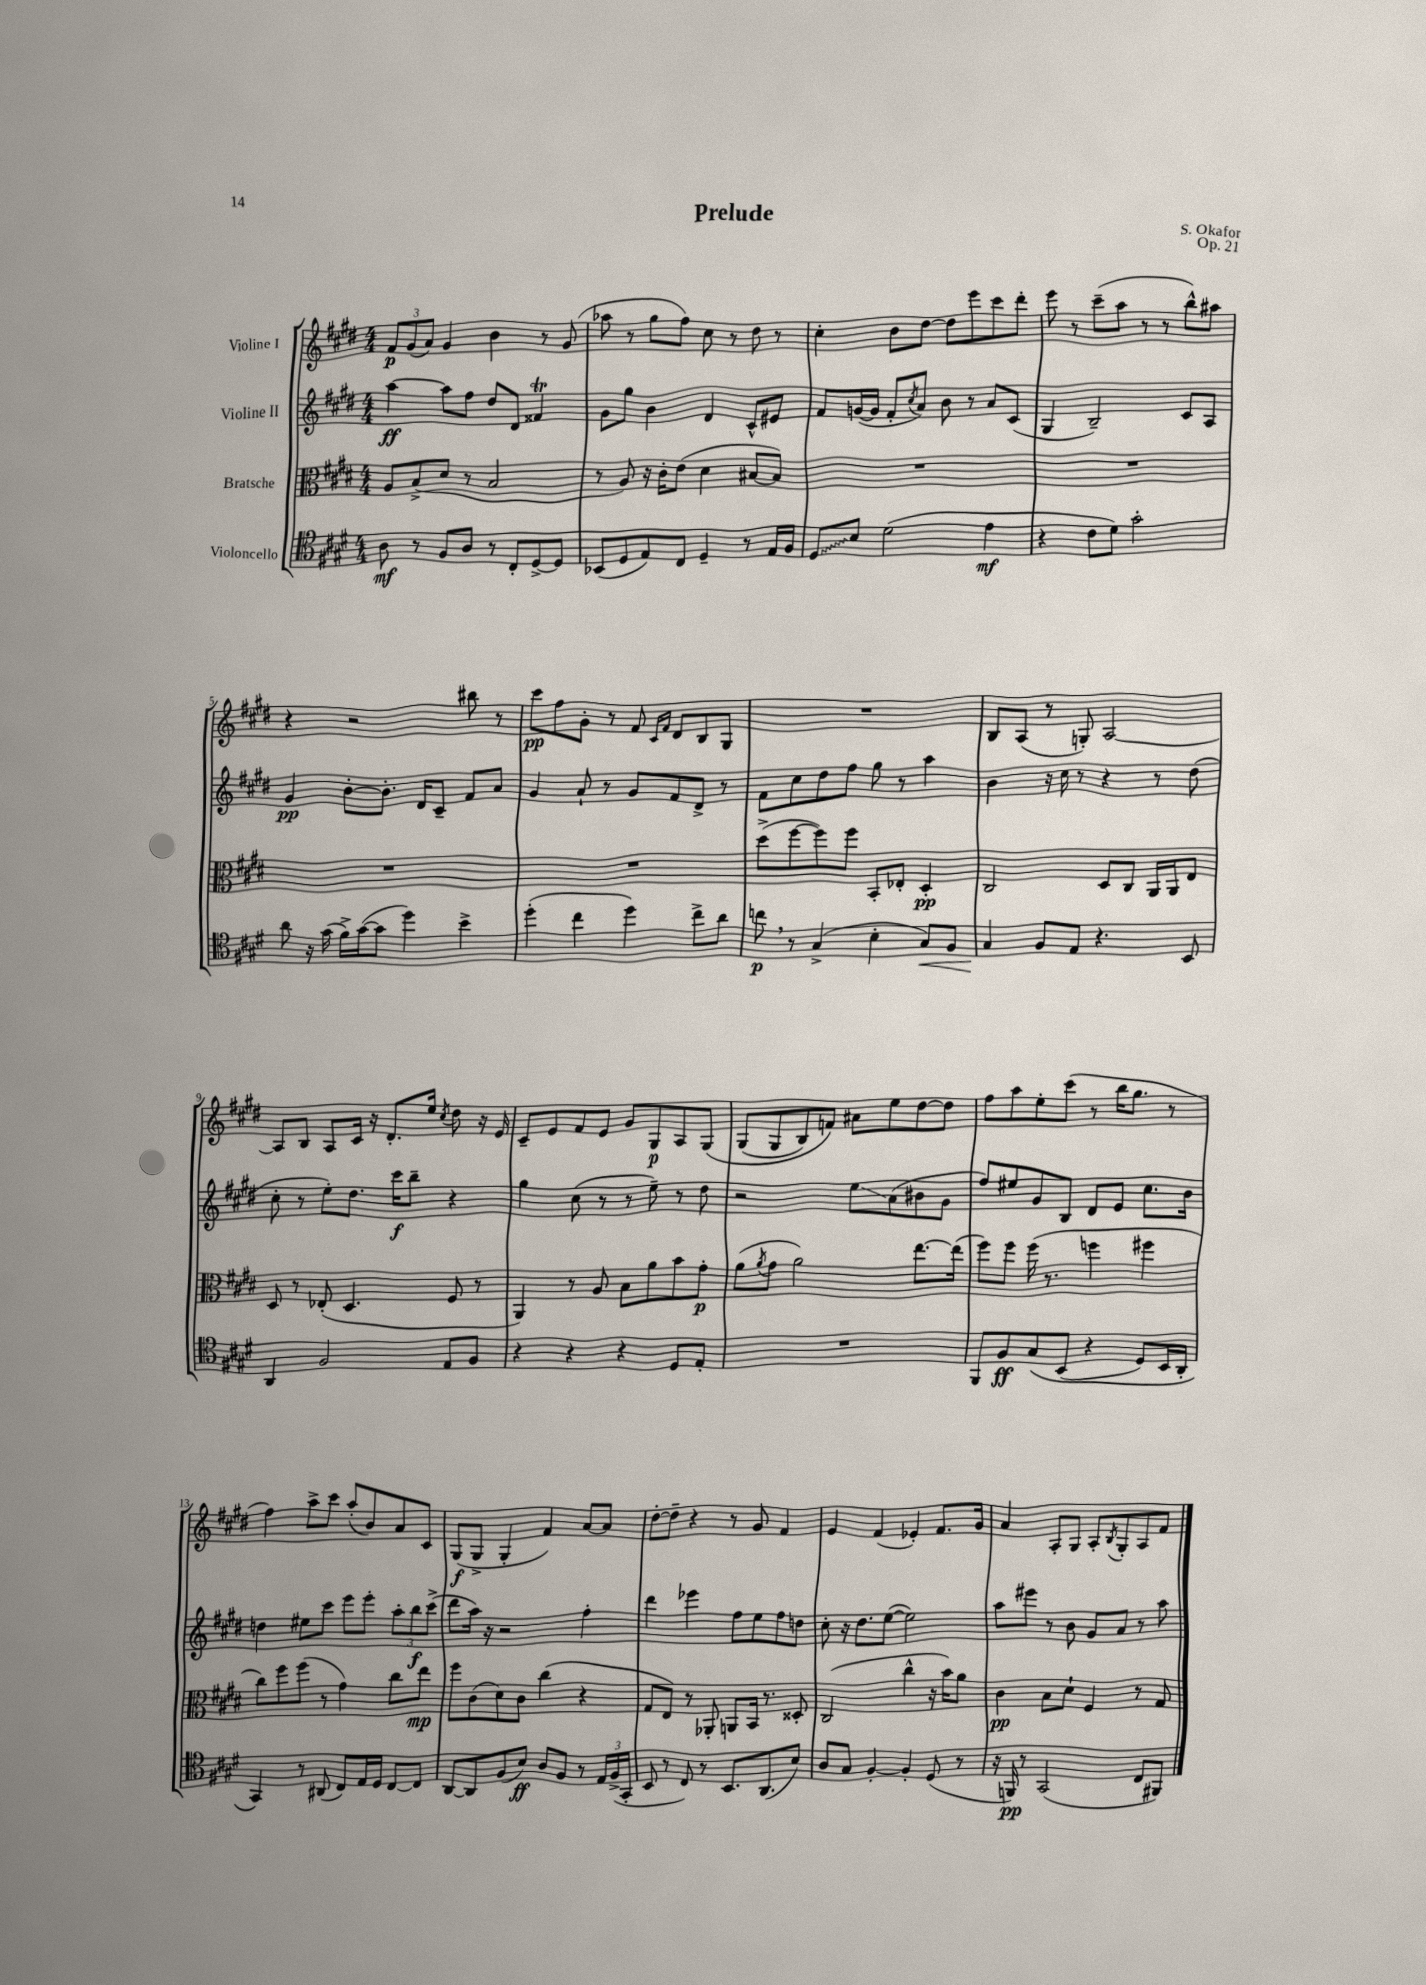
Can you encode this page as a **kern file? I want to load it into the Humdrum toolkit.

**kern	**kern	**kern	**kern
*staff4	*staff3	*staff2	*staff1
*clefC4	*clefC3	*clefG2	*clefG2
*k[f#c#g#d#]	*k[f#c#g#d#]	*k[f#c#g#d#]	*k[f#c#g#d#]
*M4/4	*M4/4	*M4/4	*M4/4
8A\	8A/L	[4aa\	12f#/L
.	.	.	(12g#/
8r	(8B^/	.	.
.	.	.	12a/J)
8F#/L	8d#/J	8aa\]L	4g#/
8A/J	8r	8ff#\J	.
8r	2B/	8dd#/L	4b\
8C#'/L	.	8d#/J	.
[8D#^/	.	4f##/	8r
8D#/]J	.	.	(8g#/
=	=	=	=
(8BB-/L	8r	8g#\L	8aa-\
8D#/	8A/)	8gg#\J	8r
8E/)	16r	4b\	8gg#\L
.	16c#'\LK	.	.
8C#/J	(8e\J	.	8ff#\J)
4D#~/	4d#\	4d#/	8cc#\
.	.	.	8r
8r	[8B#/L	8c#^^/L	8dd#\
16E/LL	8B#/]J)	8e#/J	8r
16F#/JJ	.	.	.
=	=	=	=
8D#/L	1r	8f#/L	4cc#'\
8B/J	.	([16g/L	.
.	.	16g/]JJ	.
(2d#\	.	8f#'/L	8b\L
.	.	8qcc#/	.
.	.	8a/J)	[8dd#\J
.	.	8b\	8dd#\]L
.	.	8r	8eee\
4e\	.	8a/L	8ccc#\
.	.	(8c#/J	8ddd#'\J
=	=	=	=
4r	1r	4G#/	8eee\
.	.	.	8r
8c#\L	.	2B~/)	(8ccc#~\L
8d#\J)	.	.	8aa\J
2g#'\	.	.	8r
.	.	.	8r
.	.	8c#/L	8bb^^\L)
.	.	8A/J	8aa#\J
=	=	=	=
8a\	1r	4g#/	4r
16r	.	.	.
(16g#\	.	.	.
16f#^\LL)	.	[8b'\L	2r
([16g#\J	.	.	.
8g#\]J	.	8.b'\]J	.
4dd#\)	.	.	.
.	.	16d#/LK	.
.	.	8c#~/J	.
4b^\	.	8f#/L	8bb#\
.	.	8a/J	8r
=	=	=	=
(4dd#'\	1r	4g#/	8ccc#\L
.	.	.	8ff#\
4cc#\	.	8a`/	8g#'\J
.	.	8r	8r
4dd#\)	.	8g#/L	8f#/
.	.	.	16qqc#/LL
.	.	.	16qqf#/JJ
.	.	8f#/	8d#/L
8cc#^\L	.	8d#^/J	8B/
8a\J	.	8r	8G#/J
=	=	=	=
8cc\	(8dd#^\L	8f#\L	1r
8r	[8ff#\	8cc#\	.
(4G#^/	8ff#\])	8dd#\	.
.	8ff#\J	8ff#\J	.
4B'\	8BB'/L	8gg#\	.
.	8E-'/J	8r	.
8G#/L)	4D#'/	4aa\	.
8F#/J	.	.	.
=	=	=	=
4G#/	2C#/	4b\	8B/L
.	.	.	(8A/J
8F#/L	.	16r	8r
.	.	16cc#\	.
8E/J	.	8r	8G'/)
4.r	8D#/L	4r	[2A/
.	8C#/J	.	.
.	16AA/LL	8r	.
.	16AA/J	.	.
8BB/	8E/J	(8dd#\	.
=	=	=	=
4AA/	8D#/	8cc#'\	8A/]L
.	8r	8r	8B/J
2F#/	(8E-'/	8ee'\L)	8A/L
.	4.D#/	8.dd#\J	16c#/Jk
.	.	.	16r
.	.	.	8.d#'/L
.	.	16ccc#\LK	.
.	.	8bb~\J	.
.	.	.	16ee/Jk
.	.	.	8qcc#/
8E/L	8F#/	4r	8dd#\
8F#/J	8r	.	16r
.	.	.	16e/
=	=	=	=
4r	4AA/)	4gg#\	8c#~/L
.	.	.	8e/
4r	8r	(8cc#\	8f#/
.	8A/	8r	8e/J
4r	8B\L	8r	8g#/L
.	8a\	8ee~\)	8G#/
8D#/L	8b\	8r	8A/
8E'/J	8g#'\J	8dd#\	&(8G#/J
=	=	=	=
1r	(8a\L	2r	(8G#/L
.	8qa/	.	.
.	8g#\J	.	8G#/
.	2a\)	.	8B/)
.	.	.	8f/J&)
.	.	8ee\L	8a#\L
.	.	(8a\	8ee\
.	[8.ee\L	8b#\	[8dd#\
.	.	8g#\J	8dd#\]J
.	(16ee\]Jk	.	.
=	=	=	=
8FF#/L	8ff#\L)	8ff#/L)	8ff#\L
8F#/	8ff#\J	8ee#/	8aa\
&(8G#/	(16ff#\	8g#/	8ee'\
.	8.r	.	.
(8BB/J	.	8B/J	(8ccc#\J
4r	4ff\	8d#/L	8r
.	.	8e/J	16bb\LK
.	.	.	8.gg#\J
8D#/L)	4ff#\	8.cc#\L	.
16BB/L	.	.	8r
16AA'/JJ	.	16b\Jk	.
=	=	=	=
4GG#/&)	8cc#\L)	4dd\	4ff#\)
.	8ff#\	.	.
8r	(8ff#\J	8ee#\L	8aa^\L
(8AA#/	8r	8ccc#\J	8ccc#\J
8C#/L)	4g#\)	8eee\L	(8aa'/L
16E/L	.	8eee'\J	8b/)
16D#/JJ	.	.	.
[8C#/L	8cc#\L	12aa'\L	8a/
.	.	12bb\	.
8C#/]J	8ee\J	.	8c#/J
.	.	(12ccc#^\J	.
=	=	=	=
[8AA/L	8ff#\L	8ddd#\L	(8G#/L
8AA/]	(8c#\	16aa\Jk)	8G#^/J
.	.	16r	.
(8F#/	8d#\)	2r	4G#'/
8B/J)	8c#\J	.	.
8A/L	(4cc#\	.	4f#/)
8F#/J	.	.	.
8r	4r	4ff#'\	[8a/L
24E/LL	.	.	8a/]J
(24F#^/	.	.	.
24GG#'/JJ	.	.	.
=	=	=	=
8BB/	8G#/L	4ddd#\	[8dd#'\L
8r	8E/J)	.	8dd#~\]J
8C#/)	8r	4eee-\	4r
8r	8AA-'/	.	.
8.BB/L	8AA/L	8ff#\L	8r
.	16BB/Jk	8ee\	8g#/
(8.AA/	8.r	.	.
.	.	8ff#\	4f#/
8B/J)	8D##'/	8dd\J	.
=	=	=	=
8A/L	(2C#/	8cc#'\	4e/
8G#/J	.	16r	.
.	.	8.dd#\L	.
[4F#'/	.	.	(4f#/
.	.	([8ee\J	.
4F#'/]	4cc#^^\	2ee\])	4e-'/)
(8D#/	16r	.	8.f#/L
.	16b\LK)	.	.
8r	8a\J	.	.
.	.	.	16g#/Jk
=	=	=	=
16r	4c#\	8aa\L	4a/
16FF/)	.	.	.
8r	.	8eee#\J	.
(2GG#/	8B\L	8r	8A'/L
.	8d#`\J	8b\	8G#/J
.	4F#/	8g#/L	8A'/L
.	.	.	8qB/
.	.	8a/J	8G#'/
8C#/L	8r	8r	8A/
8FF#/J)	8G#/	8aa\	8f#/J
==	==	==	==
*-	*-	*-	*-
